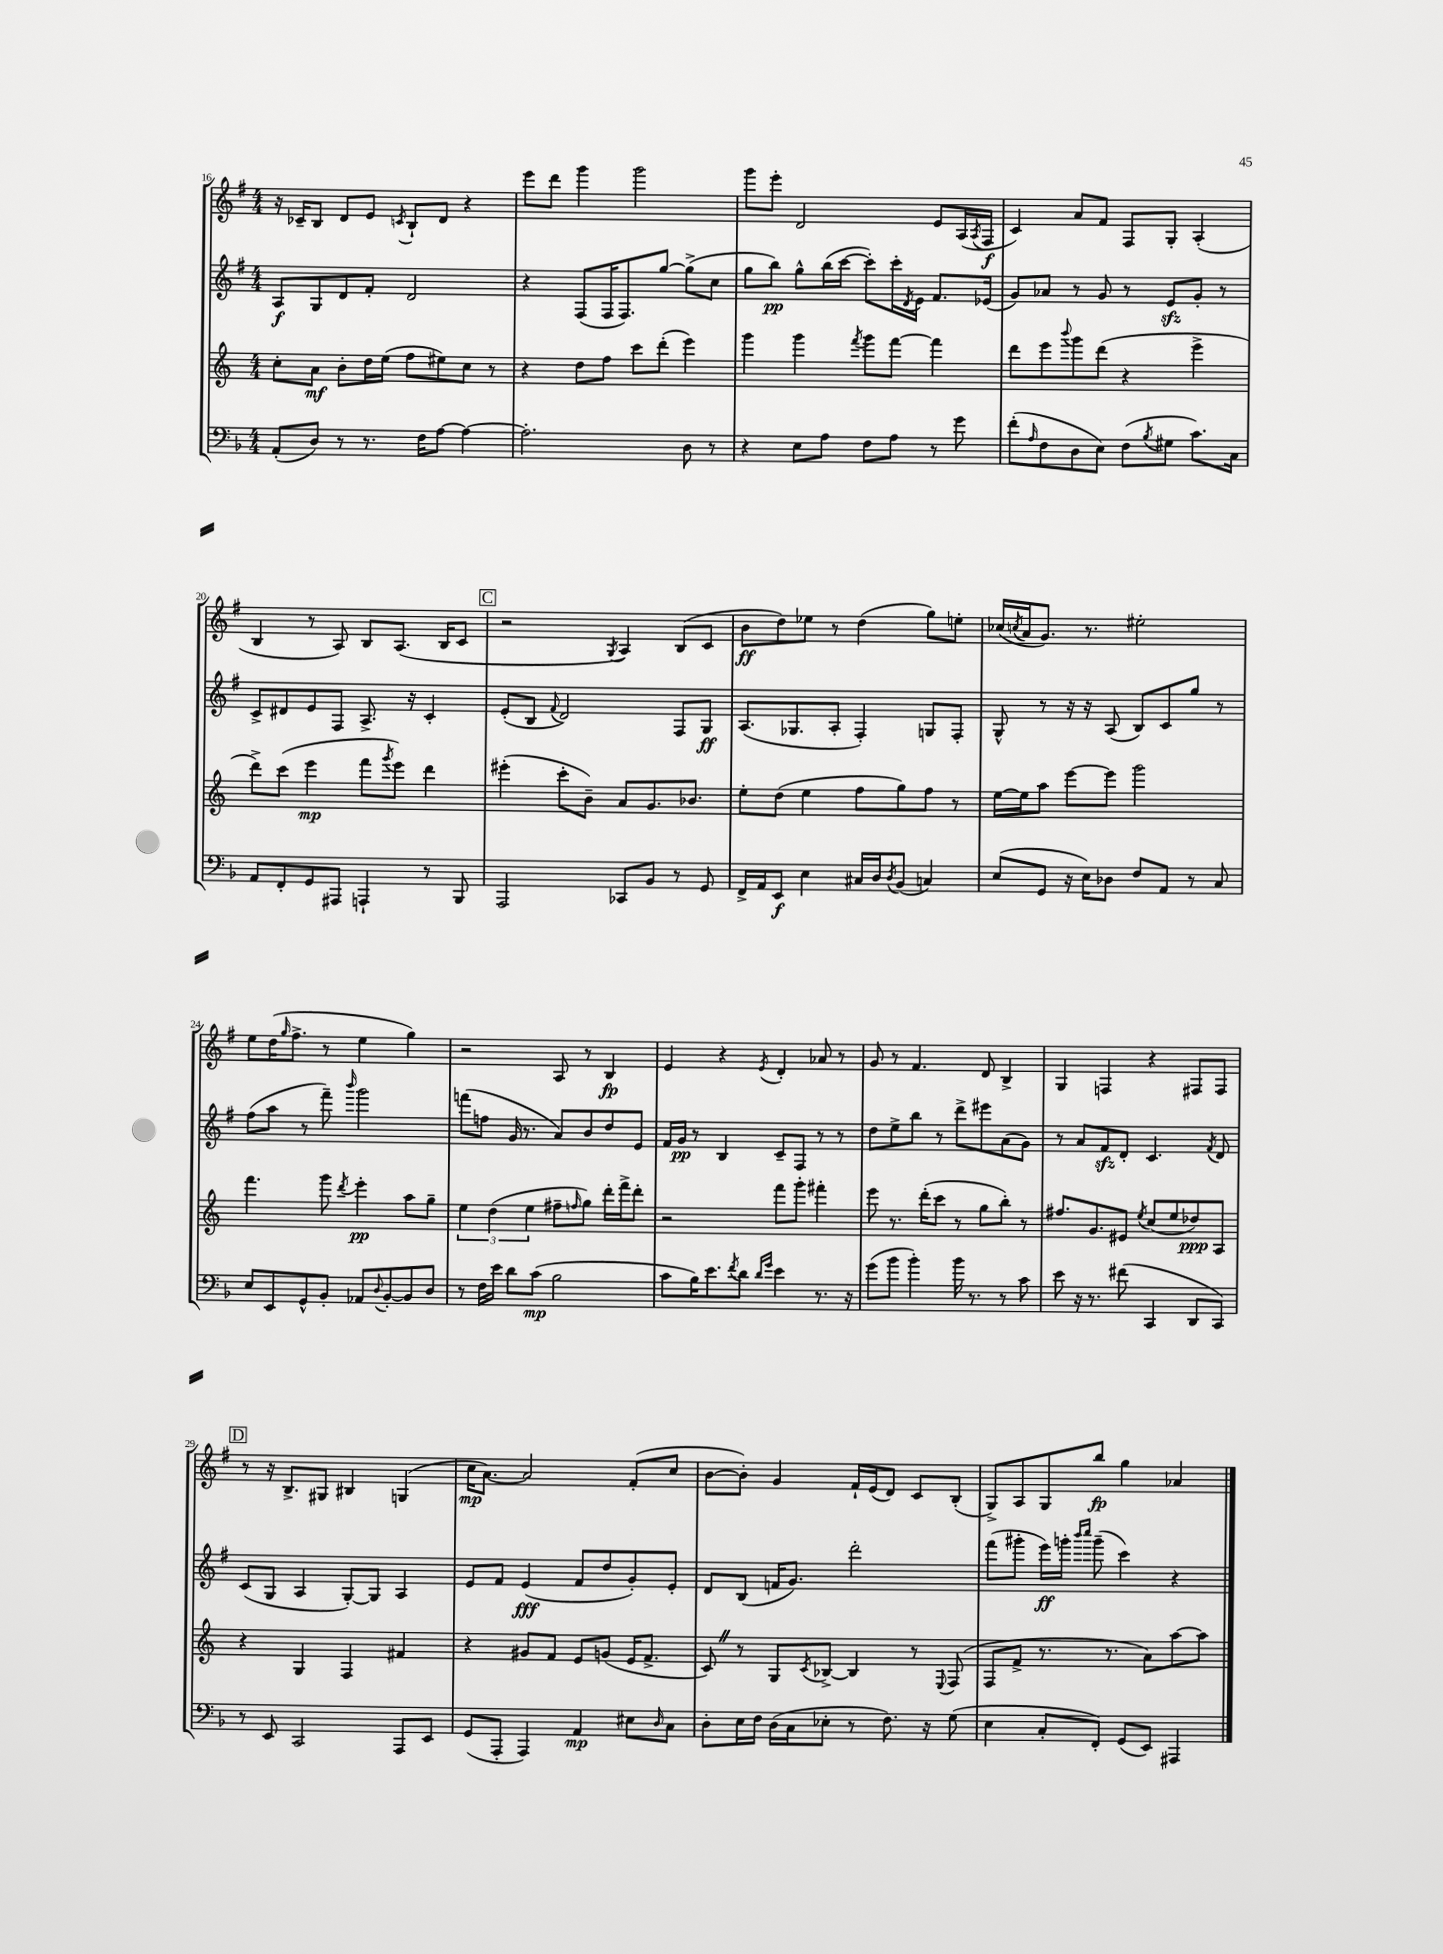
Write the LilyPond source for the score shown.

<<
\new StaffGroup <<
\new Staff = "s0" {
    \clef treble \key g \major \numericTimeSignature \time 4/4
    r16 ces'16-- b8 d'8 e'8 \acciaccatura { c'8 } b8-! d'8 r4 |
    e'''8 d'''8 g'''4 g'''2 |
    g'''8 e'''8-. d'2 e'8 a16( \acciaccatura { a8 } fis16\f |
    c'4) a'8 fis'8 fis8 g8-. a4-.( |
    b4 r8 a8) b8 a8.( b16 c'8 |
    \mark \markup { \box "C" } r2 \acciaccatura { g8 } a4) b8( c'8 |
    b'8\ff d''8) ees''8 r8 d''4( g''8) e''8-. |
    ces''16( \acciaccatura { c''8 } a'16 g'8.) r8. eis''2-. |
    e''8 d''16( \grace { g''16 } fis''8.-> r8 e''4 g''4) |
    r2 a8 r8 b4\fp |
    e'4 r4 \acciaccatura { e'8 } d'4-. aes'8 r8 |
    g'8 r8 fis'4. d'8 b4-> |
    g4 f4 r4 fis8 fis8 |
    \mark \markup { \box "D" } r8 r16 b8.-> gis8 bis4 g4( |
    c''16\mp a'8.~) a'2 fis'8-.( c''8 |
    b'8~ b'8-.) g'4 fis'16-! e'16( d'8) c'8 b8-.( |
    g8->) a8 g8 b''8\fp g''4 aes'4 \bar "|." |
}
\new Staff = "s1" {
    \clef treble \key g \major \numericTimeSignature \time 4/4
    a8\f g8 d'8 fis'8-. d'2 |
    r4 fis8( fis16 fis8.) g''8~ g''8->( c''8 |
    g''8 b''8\pp) g''8-^ b''16( c'''16~ c'''8-.) c'''16-. \acciaccatura { d'8 } e'16 fis'8. ees'16( |
    g'8) aes'8 r8 g'8 r8 e'8\sfz g'8-. r8 |
    c'8-> dis'8 e'8 fis8 a8.-> r16 c'4-. |
    \mark \markup { \box "C" } e'8-.( b8 \appoggiatura { fis'8 } d'2) fis8 g8\ff |
    a8.( ges8. a8-. fis4-.) g8 fis8-. |
    g8-^ r8 r16 r16 a8( b8) c'8 g''8 r8 |
    fis''8( a''8 r8 fis'''8--) \grace { b'''16 } g'''2 |
    f'''8( f''8 g'16 r8. a'8) b'8 d''8 e'8 |
    fis'16 g'16\pp r8 b4 c'8-- fis8 r8 r8 |
    d''8 e''8-> b''8 r8 d'''8-> eis'''8 a'8( g'8) |
    r8 a'8 fis'8\sfz d'8-. c'4. \acciaccatura { fis'8 } d'8 |
    \mark \markup { \box "D" } c'8( g8 a4 g8~-.) g8 a4 |
    e'8 fis'8 e'4\fff( fis'8 d''8 g'8-.) e'8-. |
    d'8 b8( f'16 g'8.) d'''2-. |
    fis'''8( gis'''8-. e'''16\ff) g'''16-. \grace { b'''16 c''''16 } g'''8--( c'''4) r4 \bar "|." |
}
\new Staff = "s2" {
    \clef treble \key c \major \numericTimeSignature \time 4/4
    c''8-. a'8\mf b'8-. d''16 e''16( f''8 eis''8) c''8 r8 |
    r4 d''8 f''8 c'''8 d'''8-.( e'''4) |
    g'''4 g'''4 \acciaccatura { f'''8 } g'''8 f'''8~ f'''4 |
    d'''8 e'''8 \appoggiatura { b'''8 } g'''8 d'''8( r4 e'''4-> |
    d'''8->) c'''8( e'''4\mp f'''8 \acciaccatura { g'''8 } e'''8) d'''4 |
    \mark \markup { \box "C" } eis'''4-.( c'''8-. b'8--) a'8 g'8. bes'8. |
    e''8-. d''8( e''4 f''8 g''8) f''8 r8 |
    e''16~ e''16 a''8 e'''8~ e'''8 g'''2 |
    f'''4. g'''8 \acciaccatura { d'''8 } e'''4-.\pp a''8 g''8-- |
    \tuplet 3/2 { e''4 d''4( e''4 } fis''8-- \grace { f''16 } g''8) d'''16-. f'''16-> d'''8-. |
    r2 f'''8 g'''8-. fis'''4-. |
    e'''8 r8. d'''16-.( c'''8 r8 g''8 b''8-.) r8 |
    fis''8. g'8. eis'8 \acciaccatura { e''8 } c''8( e''8 des''8\ppp) a8 |
    \mark \markup { \box "D" } r4 g4 f4 fis'4 |
    r4 gis'8 f'8 e'8 g'8( e'16 f'8.-> |
    c'8) \once \override BreathingSign.text = \markup { \musicglyph "scripts.caesura.straight" } \breathe r8 g8 \acciaccatura { c'8 } bes8~-> bes4 r8 \appoggiatura { e8 } f8( |
    f8 f'8-> r8. r8. a'8) a''8~ a''8 \bar "|." |
}
\new Staff = "s3" {
    \clef bass \key f \major \numericTimeSignature \time 4/4
    a,8-.( d8) r8 r8. f16 a8~ a4~ |
    a2.-. d8 r8 |
    r4 e8 a8 f8 a8 r8 g'8 |
    f'8-.( \grace { a16 } f8 d8 e8) f8( \acciaccatura { bes8 } gis8 c'8.) c16 |
    a,8 f,8-. g,8 ais,,8 a,,4-! r8 bes,,8 |
    \mark \markup { \box "C" } a,,2 ces,8 bes,8 r8 g,8 |
    f,16-> a,16 e,8\f e4 cis16 d16 \acciaccatura { d8 } bes,8( c4) |
    e8( g,8 r16 e16) des8 f8 a,8 r8 c8 |
    e8 e,8 g,8-^ bes,8-. aes,8 \appoggiatura { d8 } bes,8~-. bes,8 d8 |
    r8 f16 e'16 d'8 c'8\mp( bes2 |
    c'8 bes16) e'8. \acciaccatura { f'8 } d'8 \grace { d'16 g'16 } e'4 r8. r16 |
    g'8( bes'8 bes'4-.) bes'16 r8. r8 c'8 |
    e'8 r16 r8. fis'8( c,4 d,8 c,8) |
    \mark \markup { \box "D" } r8 e,8 c,2 a,,8 e,8 |
    g,8( a,,8-. a,,4) a,4\mp eis8 \grace { d16 } c8 |
    d8-. e16 f16 d16( c16 ees8-. r8 f8.) r16 g8( |
    e4 c8-. f,8-.) g,8( e,8) ais,,4 \bar "|." |
}
>>
>>
\layout { \context { \Score currentBarNumber = #16 } }
